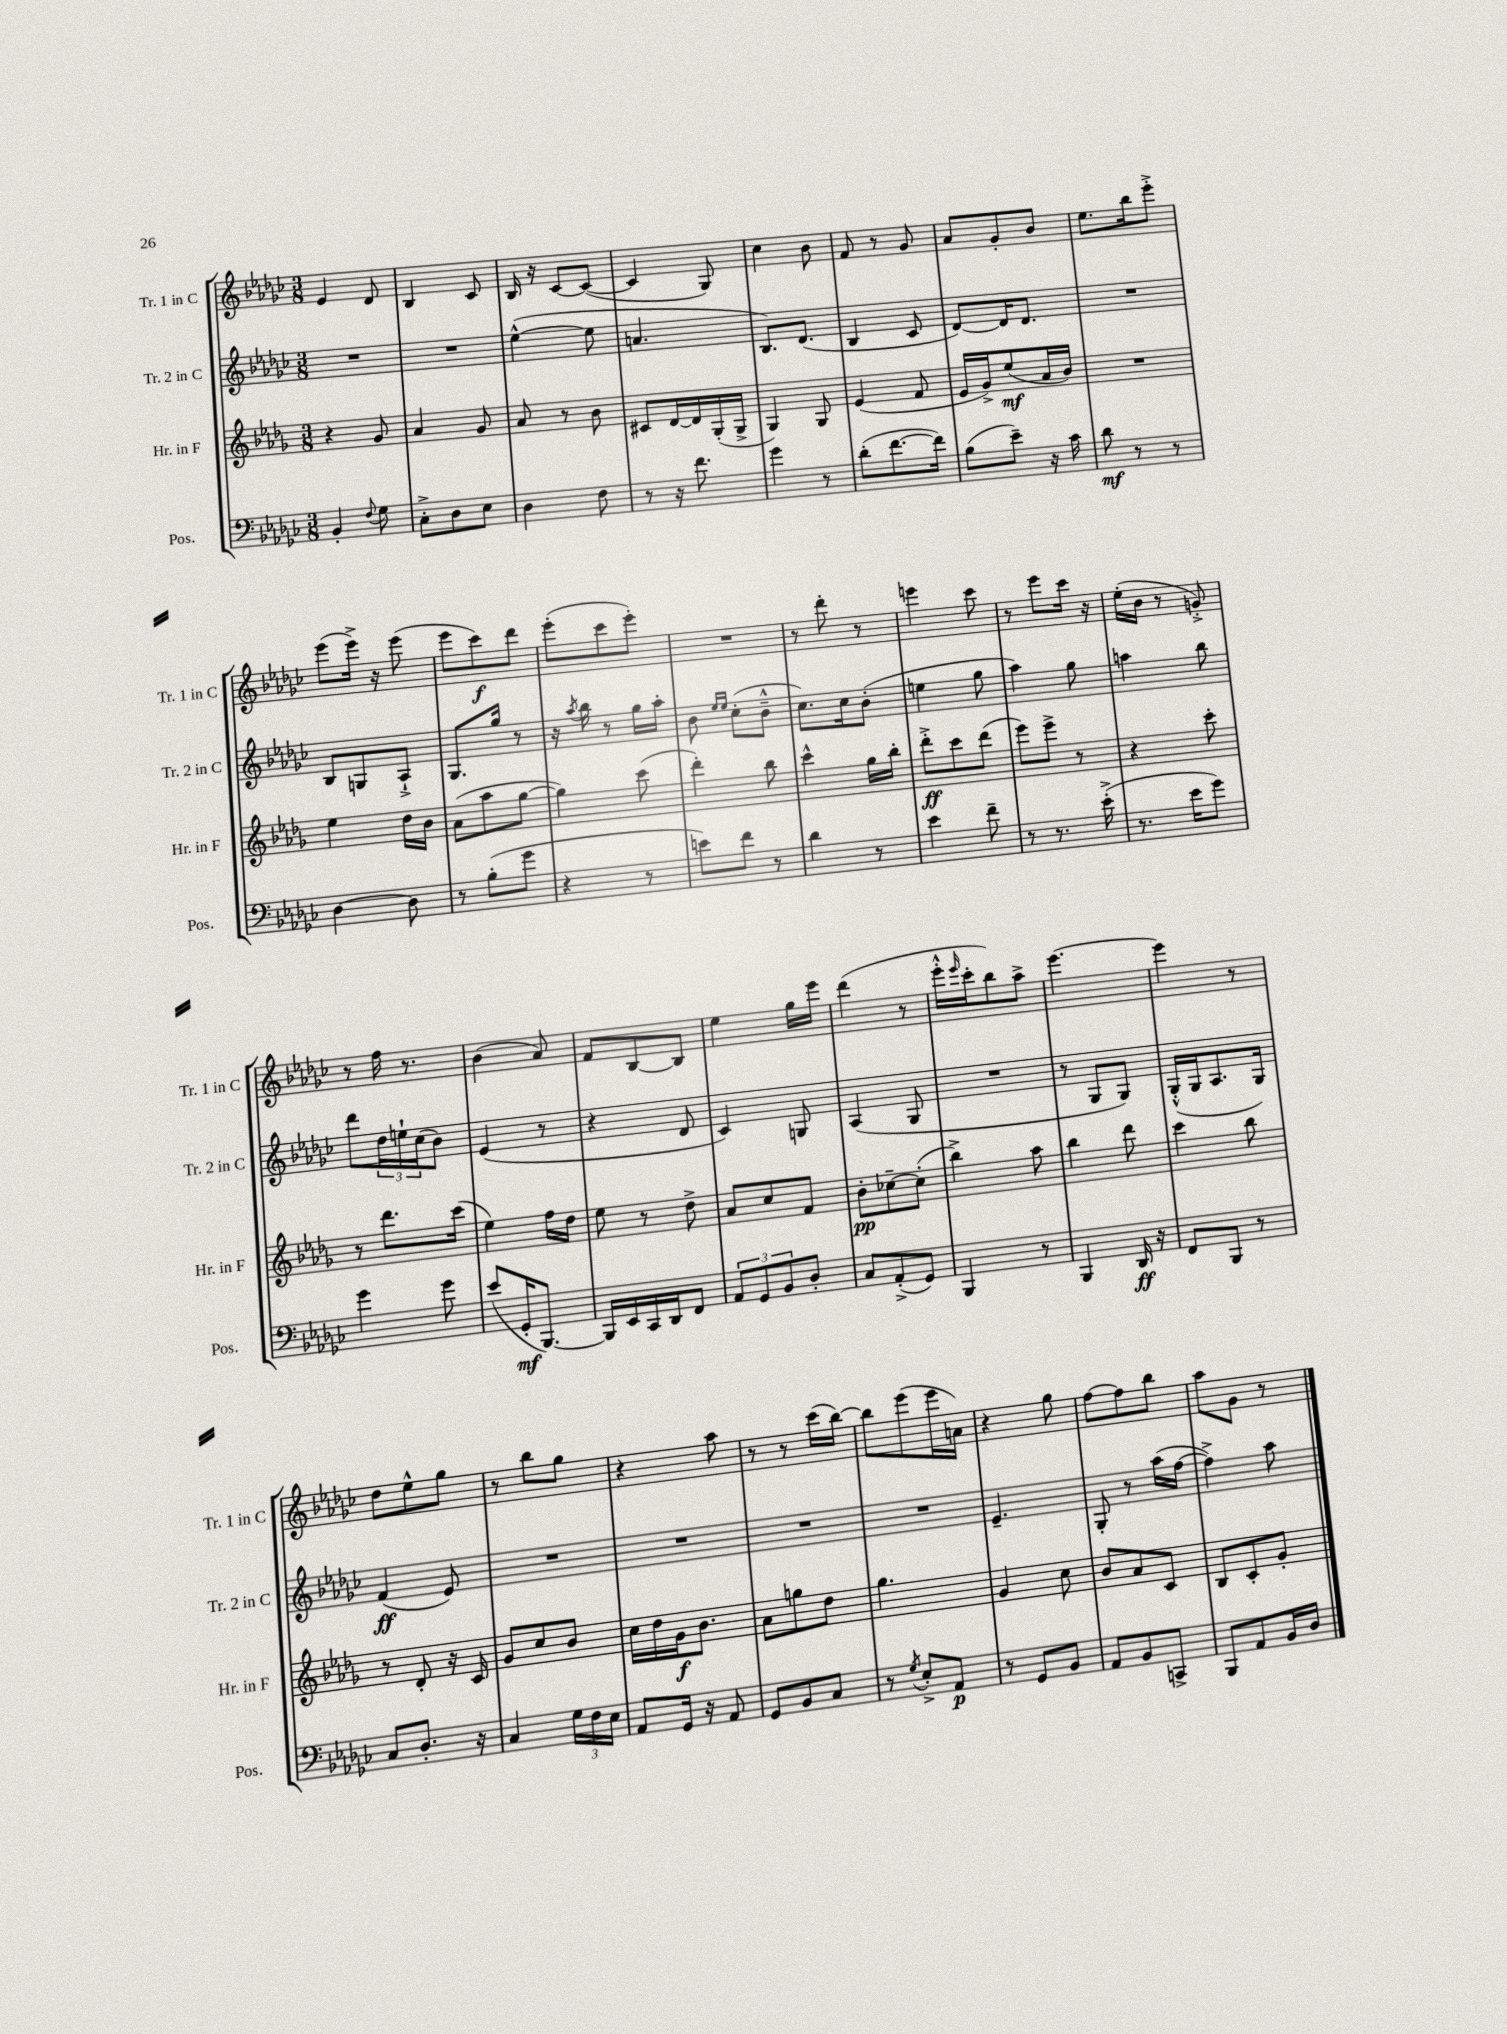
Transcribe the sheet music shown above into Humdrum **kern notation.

**kern	**dynam	**kern	**dynam	**kern	**dynam	**kern	**dynam
*part4	*part4	*part3	*part3	*part2	*part2	*part1	*part1
*staff4	*staff4	*staff3	*staff3	*staff2	*staff2	*staff1	*staff1
*I"Pos.	*	*I"Hr. in F	*	*I"Tr. 2 in C	*	*I"Tr. 1 in C	*
*I'Pos.	*	*I'Hr. in F	*	*I'Tr. 2 in C	*	*I'Tr. 1 in C	*
*clefF4	*	*clefG2	*	*clefG2	*	*clefG2	*
*k[b-e-a-d-g-c-]	*	*k[b-e-a-d-g-]	*	*k[b-e-a-d-g-c-]	*	*k[b-e-a-d-g-c-]	*
*M3/8	*	*M3/8	*	*M3/8	*	*M3/8	*
=1	=1	=1	=1	=1	=1	=1	=1
4BB-'/	.	4r	.	4.r	.	4e-/	.
8qqF/	.	.	.	.	.	.	.
8G-\	.	8g-/	.	.	.	8d-/	.
=2	=2	=2	=2	=2	=2	=2	=2
8C-'^\L	.	4a-/	.	4.r	.	4B-/	.
8D-\	.	.	.	.	.	.	.
8E-\J	.	8g-/	.	.	.	8c-/	.
=3	=3	=3	=3	=3	=3	=3	=3
4D-\	.	8a-/	.	([4ee-^^\	.	16B-/	.
.	.	.	.	.	.	16r	.
.	.	8r	.	.	.	[8c-/L	.
8F\	.	8b-\	.	8ee-\]	.	(8c-/J_	.
=4	=4	=4	=4	=4	=4	=4	=4
8r	.	8c#X/L	.	4.an/	.	4c-/]	.
16r	.	[16d-/L	.	.	.	.	.
8.f\	.	16d-/]	.	.	.	.	.
.	.	(16G-'/	.	.	.	8G-/)	.
.	.	16G-^/JJ	.	.	.	.	.
=5	=5	=5	=5	=5	=5	=5	=5
4g-\	.	4G-/)	.	8.B-/L)	.	4cc-\	.
.	.	.	.	(8.d-/J	.	.	.
8r	.	8G-/	.	.	.	8b-\	.
=6	=6	=6	=6	=6	=6	=6	=6
(8d-'\L	.	(4e-/	.	4B-/	.	8f/	.
[8.f\	.	.	.	.	.	8r	.
.	.	8f/	.	8c-/	.	8g-/	.
16f\Jk])	.	.	.	.	.	.	.
=7	=7	=7	=7	=7	=7	=7	=7
(8B-\L	.	16e-/LL	.	[8d-/L)	.	8a-/L	.
.	.	16g-^/J)	.	.	.	.	.
8e-~\J)	.	(8ee-/	mf	16d-/K]	.	8g-'/	.
.	.	.	.	8.d-/J	.	.	.
16r	.	16a-/L	.	.	.	8b-/J	.
16c-\	.	16b-/JJ)	.	.	.	.	.
=8	=8	=8	=8	=8	=8	=8	=8
8d-\	mf	4.r	.	4.r	.	8.ee-\L	.
8r	.	.	.	.	.	.	.
.	.	.	.	.	.	16bb-\k	.
8r	.	.	.	.	.	8eee-'^\J	.
!!LO:LB:g=z
=9	=9	=9	=9	=9	=9	=9	=9
[4D-\	.	4ee-\	.	8B-/L	.	(8eee-\L	.
.	.	.	.	8Gn/	.	16eee-^\Jk)	.
.	.	.	.	.	.	16r	.
8D-\]	.	16dd-\LL	.	8A-`^/J	.	(8eee-\	.
.	.	16b-\JJ	.	.	.	.	.
=10	=10	=10	=10	=10	=10	=10	=10
8r	.	(8a-\L	.	8.G-/L	.	8eee-\L	.
(8B-'\L	.	8aa-\	.	.	.	8ccc-\)	f
.	.	.	.	16gg-/Jk	.	.	.
8g-\J	.	[8gg-\J	.	8r	.	8ddd-\J	.
=11	=11	=11	=11	=11	=11	=11	=11
4r	.	4gg-\])	.	16r	.	(8eee-'\L	.
.	.	.	.	8qaa-/	.	.	.
.	.	.	.	16bb-\	.	.	.
.	.	.	.	8r	.	8ccc-\	.
8r	.	(8ccc\	.	16gg-\LL	.	8eee-'\J)	.
.	.	.	.	16aa-'\JJ	.	.	.
=12	=12	=12	=12	=12	=12	=12	=12
8en\L)	.	4ddd-'\)	.	8b-\	.	4.r	.
.	.	.	.	16qqee-/LL	.	.	.
.	.	.	.	16qqee-/JJ	.	.	.
8f\J	.	.	.	(8cc-'\L	.	.	.
8r	.	8bb-\	.	8b-~^^\J	.	.	.
=13	=13	=13	=13	=13	=13	=13	=13
4d-\	.	4ccc^^\	.	8.cc-\L)	.	8r	.
.	.	.	.	.	.	8ddd-'\	.
.	.	.	.	16cc-\k	.	.	.
8r	.	16gg-\LL	.	(8b-'\J	.	8r	.
.	.	16bb-'\JJ	.	.	.	.	.
=14	=14	=14	=14	=14	=14	=14	=14
4e-\	.	8ddd-'^\L	ff	4een\	.	4eeen\	.
.	.	8ccc\	.	.	.	.	.
8f~\	.	(8ddd-\J	.	8gg-\	.	8ccc-\	.
=15	=15	=15	=15	=15	=15	=15	=15
8r	.	8eee-\L)	.	4aa-\)	.	8r	.
8.r	.	8eee-^\J	.	.	.	8eee-\L	.
.	.	8r	.	8gg-\	.	16ccc-\Jk	.
(16e-'^\	.	.	.	.	.	16r	.
=16	=16	=16	=16	=16	=16	=16	=16
8.r	.	4r	.	4aan\	.	(16ee-'\LL	.
.	.	.	.	.	.	16b-\JJ	.
.	.	.	.	.	.	8r	.
16e-\KL	.	.	.	.	.	.	.
8g-\J)	.	8ccc'\	.	8bb-\	.	8gn'^/)	.
!!LO:LB:g=z
=17	=17	=17	=17	=17	=17	=17	=17
4g-\	.	8r	.	8ddd-\L	.	8r	.
.	.	8.ddd-\L	.	24dd-\L	.	16ff\	.
.	.	.	.	24een`\	.	.	.
.	.	.	.	.	.	8.r	.
.	.	.	.	(24cc-\J	.	.	.
8g-\	.	.	.	8b-\J)	.	.	.
.	.	(16ccc\Jk	.	.	.	.	.
=18	=18	=18	=18	=18	=18	=18	=18
(8e-/L	.	4ee-\)	.	(4e-/	.	(4b-\	.
16GG-'/K	mf	.	.	.	.	.	.
[8.BBB-/J)	.	.	.	.	.	.	.
.	.	16ff\LL	.	8r	.	8a-/)	.
.	.	16dd-\JJ	.	.	.	.	.
=19	=19	=19	=19	=19	=19	=19	=19
16BBB-/LL]	.	8ee-\	.	4r	.	8f/L	.
16EE-/	.	.	.	.	.	.	.
16CC-/	.	8r	.	.	.	[8B-/	.
16DD-/J	.	.	.	.	.	.	.
8FF/J	.	8dd-^\	.	8d-/	.	8B-/J]	.
=20	=20	=20	=20	=20	=20	=20	=20
12AA-/L	.	8a-/L	.	4c-/)	.	4ee-\	.
12GG-/	.	.	.	.	.	.	.
.	.	8cc/	.	.	.	.	.
12BB-/	.	.	.	.	.	.	.
8D-'/J	.	8f/J	.	8Gn/	.	16gg-\LL	.
.	.	.	.	.	.	16eee-\JJ	.
=21	=21	=21	=21	=21	=21	=21	=21
8C-/L	.	8b-'\L	pp	(4A-/	.	(4ddd-\	.
(8AA-'^/	.	[8cc-X~\	.	.	.	.	.
8GG-/J)	.	(8cc-'\J]	.	8G-/	.	8r	.
=22	=22	=22	=22	=22	=22	=22	=22
4BBB-/	.	4bb-^\)	.	4.r	.	16eee-'^^\LL	.
.	.	.	.	.	.	16qqeee-/	.
.	.	.	.	.	.	16ccc-'\J	.
.	.	.	.	.	.	8bb-\)	.
8r	.	8aa-\	.	.	.	8aa-^\J	.
=23	=23	=23	=23	=23	=23	=23	=23
4BBB-/	.	4bb-\	.	8r	.	[4.eee-\	.
.	.	.	.	8G-/L	.	.	.
16DD-/	ff	8ddd-\	.	8G-/J)	.	.	.
16r	.	.	.	.	.	.	.
=24	=24	=24	=24	=24	=24	=24	=24
8FF/L	.	4ccc\	.	(16G-'^^/LL	.	4eee-\]	.
.	.	.	.	16G-/J	.	.	.
8BBB-/J	.	.	.	8.A-/	.	.	.
8r	.	8bb-\	.	.	.	8r	.
.	.	.	.	16G-/Jk)	.	.	.
!!LO:LB:g=z
=25	=25	=25	=25	=25	=25	=25	=25
8C-/L	.	8r	.	(4f/	ff	8dd-\L	.
8.D-'/J	.	8d-'/	.	.	.	8ee-^^\	.
.	.	16r	.	8e-/)	.	8gg-\J	.
16r	.	16c/	.	.	.	.	.
=26	=26	=26	=26	=26	=26	=26	=26
4C-/	.	8g-/L	.	4.r	.	8r	.
.	.	8cc/	.	.	.	8bb-\L	.
24G-\LL	.	8b-/J	.	.	.	8gg-\J	.
24F\	.	.	.	.	.	.	.
24E-\JJ	.	.	.	.	.	.	.
=27	=27	=27	=27	=27	=27	=27	=27
8AA-/L	.	16cc\LL	.	4.r	.	4r	.
.	.	16dd-\	.	.	.	.	.
16GG-/Jk	.	16g-\J	f	.	.	.	.
16r	.	8.b-\J	.	.	.	.	.
8AA-/	.	.	.	.	.	8aa-\	.
=28	=28	=28	=28	=28	=28	=28	=28
8GG-/L	.	8a-\L	.	4.r	.	8r	.
8BB-/	.	8ggn\	.	.	.	8r	.
8C-/J	.	8dd-\J	.	.	.	(16ccc-\LL	.
.	.	.	.	.	.	[16bb-\JJ)	.
=29	=29	=29	=29	=29	=29	=29	=29
8r	.	4.gg-\	.	4.r	.	8bb-\L]	.
8qG-/	.	.	.	.	.	.	.
8E-'^/L	.	.	.	.	.	(8eee-\	.
8AA-/J	p	.	.	.	.	16eee-\L	.
.	.	.	.	.	.	16an\JJ)	.
=30	=30	=30	=30	=30	=30	=30	=30
8r	.	4g-/	.	4.e-~/	.	4r	.
8GG-/L	.	.	.	.	.	.	.
8BB-/J	.	8cc\	.	.	.	8gg-\	.
=31	=31	=31	=31	=31	=31	=31	=31
8AA-/L	.	8b-/L	.	8G-'/	.	[8ff\L	.
8BB-/	.	8a-/	.	8r	.	8ff\]	.
8CCn^/J	.	8c/J	.	(16aa-\LL	.	8bb-\J	.
.	.	.	.	[16ff\JJ	.	.	.
=32	=32	=32	=32	=32	=32	=32	=32
8BBB-/L	.	8B-/L	.	4ff^\])	.	8aa-\L	.
8AA-/	.	8c'/	.	.	.	8g-\J	.
16BB-/L	.	8g-'/J	.	8aa-\	.	8r	.
16D-/JJ	.	.	.	.	.	.	.
==	==	==	==	==	==	==	==
*-	*-	*-	*-	*-	*-	*-	*-
